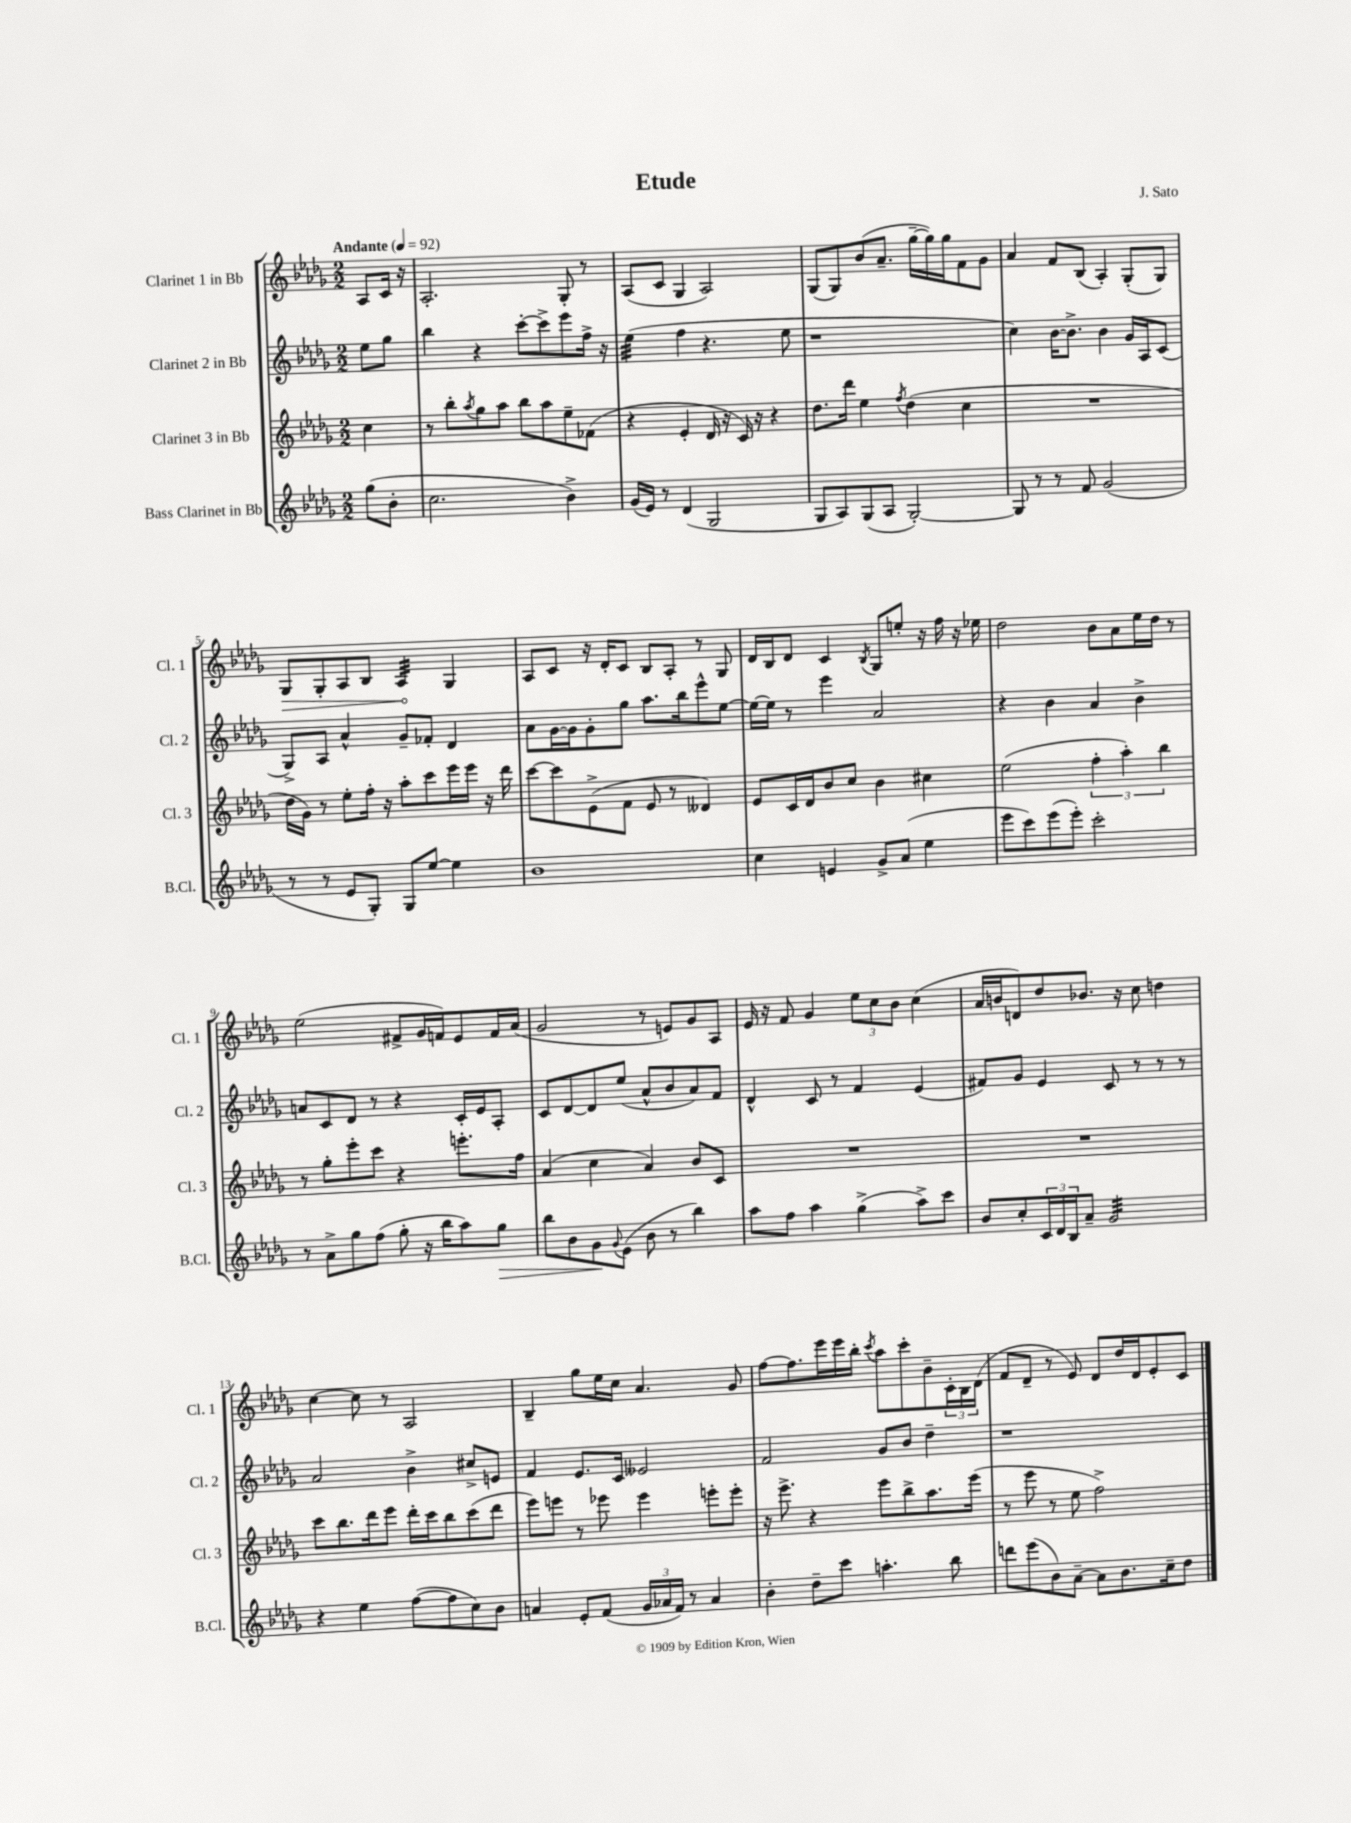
\header { title = "Etude" composer = "J. Sato" }
<<
\new StaffGroup <<
\new Staff = "s0" \with { instrumentName = "Clarinet 1 in Bb" shortInstrumentName = "Cl. 1" } {
    \clef treble \key des \major \numericTimeSignature \time 2/2 \partial 4 \tempo "Andante" 4 = 92
    aes8 c'16 r16 |
    aes2.-. ges8-. r8 |
    aes8( c'8 ges4 aes2) |
    ges8( ges8) bes'8( aes'8.-- ges''16~-- ges''16) ges''16 f'8 ges'8 |
    aes'4 f'8 bes8( aes4-.) ges8-.( ges8) |
    \once \override Hairpin.circled-tip = ##t ges8\> ges8-. aes8 bes8 aes4:32\! ges4 |
    aes8 c'8 r16 des'16-. c'8 bes8 aes8-. r8 ges8 |
    des'16 bes16 des'8 c'4 \acciaccatura { bes8 } ges8 e''8-. r16 f''16 r16 ees''16 |
    des''2 bes'8 aes'8 ees''16 des''16 r8 |
    ees''2( fis'8-> ges'16 f'16) ees'8 f'16 aes'16( |
    ges'2 r8 e'8) ges'8 aes8 |
    ees'16 r16 f'8 ges'4 \tuplet 3/2 { ees''8 c''8 bes'8 } c''4( |
    aes'16 b'16 d'8) des''8 bes'8. r16 c''8 d''4 |
    c''4~ c''8 r8 aes2 |
    bes4-- ges''8 ees''16 c''16 aes'4. ges'8 |
    f''8~ f''8. ees'''16 ees'''16 bes''16-. \acciaccatura { c'''8 } aes''8 c'''8-. bes'8-- \tuplet 3/2 { c'16-. bes16 des'16( } |
    f'8 des'8-- r8 ees'8) des'8 des''16 des'16 ees'8-. c'8 \bar "|." |
}
\new Staff = "s1" \with { instrumentName = "Clarinet 2 in Bb" shortInstrumentName = "Cl. 2" } {
    \clef treble \key des \major \numericTimeSignature \time 2/2 \partial 4
    ees''8 ges''8 |
    bes''4 r4 c'''8~-. c'''8-> ees'''8 f''16-> r16 |
    ees''4:32( f''4 r4. ees''8 |
    r1 |
    c''4) bes'16~ bes'8.-> bes'4 ges'16 aes16 c'8( |
    ges8->) aes8 aes'4-^ ges'8-- fes'8-. des'4 |
    aes'8 ges'16~ ges'16 ges'8-. ges''8 aes''8. bes''16 ees'''8-^ ees''8~ |
    ees''16~ ees''16 r8 ees'''4 aes'2 |
    r4 bes'4 aes'4 bes'4-> |
    a'8 c'8 des'8 r8 r4 c'16-. ees'16 aes8-. |
    c'8 des'8~ des'8 ees''8( aes'8-^ bes'8 aes'8) f'8 |
    des'4-^ c'8 r8 f'4 ees'4( |
    fis'8) ges'8 ees'4 c'8 r8 r8 r8 |
    aes'2 bes'4-> cis''8-> e'8 |
    f'4 ees'8. c'16 eeses'2 |
    f'2 ges'8 bes'8 des''4-- |
    r1 \bar "|." |
}
\new Staff = "s2" \with { instrumentName = "Clarinet 3 in Bb" shortInstrumentName = "Cl. 3" } {
    \clef treble \key des \major \numericTimeSignature \time 2/2 \partial 4
    c''4 |
    r8 bes''8-. \acciaccatura { aes''8 } ges''8 aes''8 bes''8 aes''8 ees''8-- fes'8( |
    r4 ees'4-. des'16 r16 c'16) r16 r4 |
    des''8. des'''16 ees''4 \acciaccatura { f''8 } des''4( c''4 |
    R1 |
    des''16 ges'16) r8 ees''8-. f''16-. r16 aes''8-. c'''8 ees'''16 ees'''16 r16 des'''16 |
    c'''8~ c'''8 ees'8->( f'8 ees'8 r8 deses'4) |
    ees'8 c'16 des'16 bes'8 c''8 bes'4 cis''4 |
    ees''2( \tuplet 3/2 { f''4-. aes''4-.) bes''4 } |
    r8 ges''8-. ees'''8-. c'''8 r4 e'''8.-. f''16 |
    aes'4( c''4 aes'4) bes'8 c'8 |
    R1 |
    R1 |
    c'''8 bes''8. des'''16 ees'''8 des'''16-. c'''16 bes''8 c'''8( des'''8 |
    ees'''8) e'''8 r8 ees'''8 ees'''4 e'''8-. e'''8-. |
    r16 ees'''8.-> r4 ees'''8 bes''8-> aes''8. ees'''16( |
    r8 ees'''8 r8 ees''8 f''2->) \bar "|." |
}
\new Staff = "s3" \with { instrumentName = "Bass Clarinet in Bb" shortInstrumentName = "B.Cl." } {
    \clef treble \key des \major \numericTimeSignature \time 2/2 \partial 4
    ges''8( bes'8-. |
    c''2. bes'4->) |
    ges'16( ees'16) r8 des'4( ges2 |
    ges8 aes8) ges8( aes8 ges2~-.) |
    ges8 r8 r8 f'8 ges'2( |
    r8 r8 ees'8 ges8-.) ges8 ees''8~ ees''4 |
    bes'1 |
    c''4 e'4 ges'8-> aes'8( ees''4 |
    ees'''8 c'''8) ees'''8( ees'''8-.) c'''2-. |
    r8 aes'8-> ges''8 f''8( ges''8-. r16 bes''16 aes''8) ges''8\> |
    bes''8 bes'8 ges'8\! \appoggiatura { ges'8 } ees'8( bes'8 r8 bes''4) |
    aes''8 f''8 aes''4 ges''4->( aes''8->) c'''8 |
    bes'8 c''8-. \tuplet 3/2 { c'16 des'16 bes16 } aes'8-- ges'2:32 |
    r4 ees''4 f''8~( f''8 c''8) bes'8 |
    a'4 ees'8-. f'8( \tuplet 3/2 { ges'16 aes'16 f'16) } r8 aes'4 |
    bes'4-. des''8-- c'''8 a''4.-. bes''8 |
    d'''8 ees'''8( bes'8) aes'8~-- aes'8 bes'8. c''16-- des''8 \bar "|." |
}
>>
>>
